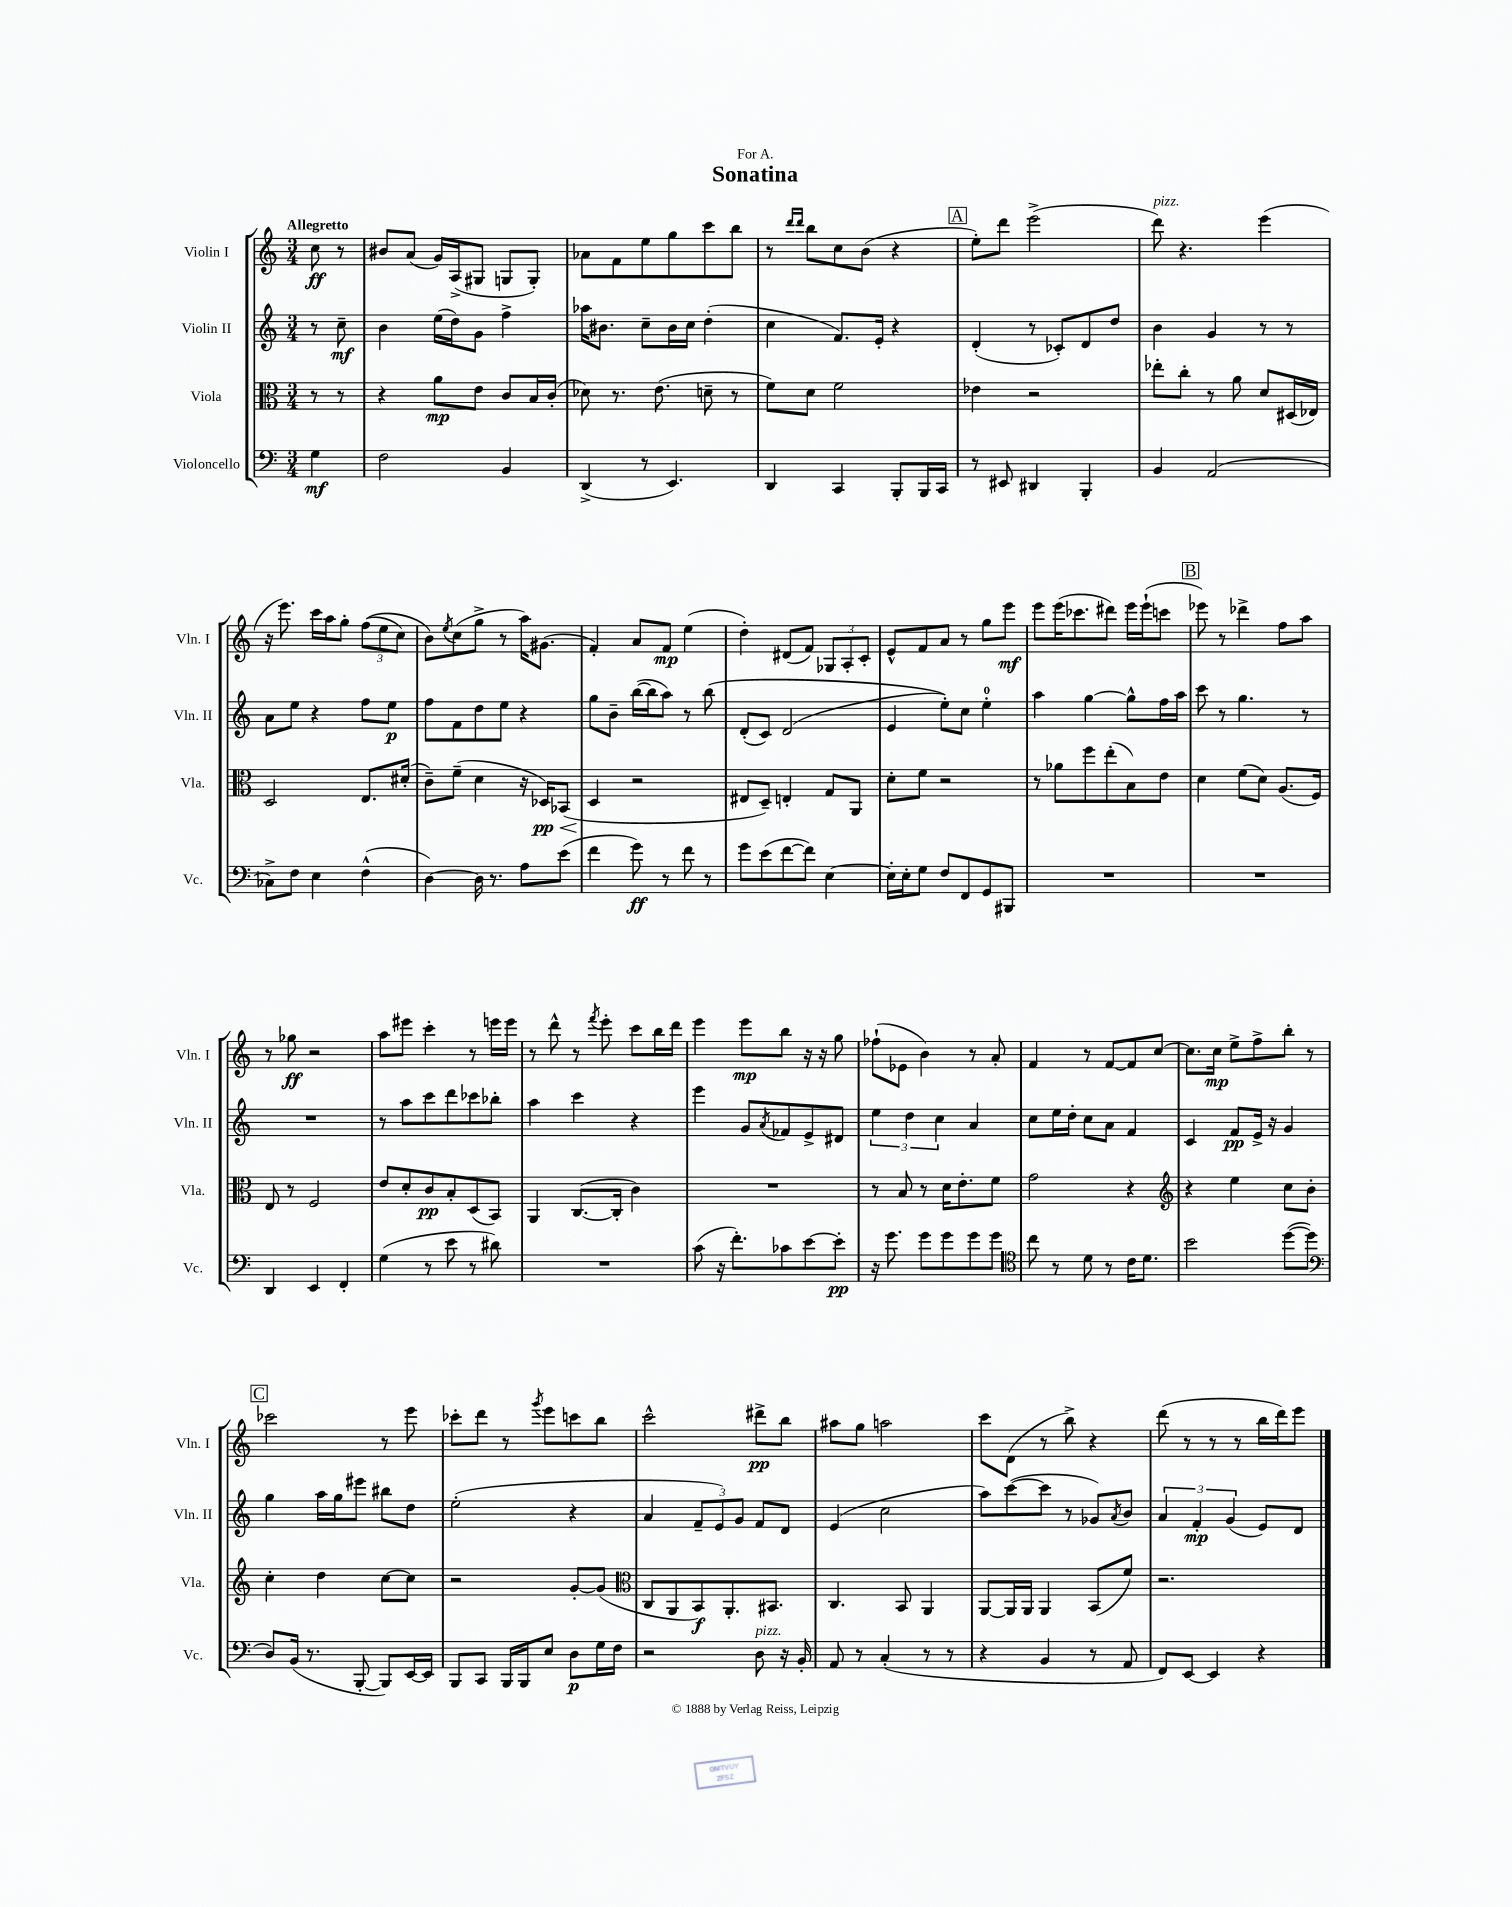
\header { title = "Sonatina" dedication = "For A." }
<<
\new StaffGroup <<
\new Staff = "s0" \with { instrumentName = "Violin I" shortInstrumentName = "Vln. I" } {
    \clef treble \key c \major \numericTimeSignature \time 3/4 \partial 4 \tempo "Allegretto"
    c''8\ff r8 |
    bis'8 a'8( g'16) a16->( gis8 g8 g8-.) |
    aes'8 f'8 e''8 g''8 c'''8 b''8 |
    r8 \grace { d'''16 d'''16 } b''8 c''8 b'8( r4 |
    \mark \markup { \box "A" } e''8-.) d'''8 e'''2->( |
    d'''8^\markup { \italic "pizz." }) r4. e'''4( |
    r16 e'''8.) c'''16 a''16 g''8-. \tuplet 3/2 { f''8(\( e''8 c''8) } |
    b'8\) \acciaccatura { e''8 } c''8( g''8-> r8 a''16) gis'8.( |
    f'4-.) a'8 f'8\mp e''4( |
    d''4-.) dis'8( f'8) \tuplet 3/2 { ges8 a8-. c'8-. } |
    e'8-^ f'8 a'8 r8 g''8 e'''8\mf |
    e'''8 e'''16( ces'''8. dis'''8) e'''16 e'''16-!( c'''8 |
    \mark \markup { \box "B" } ees'''8) r8 des'''4-> f''8 a''8 |
    r8 ges''8\ff r2 |
    a''8 eis'''8 c'''4-. r8 e'''16 e'''16 |
    r8 d'''8-^ r8 \acciaccatura { f'''8 } e'''8-. c'''8 b''16 d'''16 |
    e'''4 e'''8\mp b''8 r16 r16 g''8 |
    fes''8-!( ees'8 b'4) r8 a'8-. |
    f'4 r8 f'8~ f'8 c''8~ |
    c''8. c''16\mp e''8-> f''8-> b''8-. r8 |
    \mark \markup { \box "C" } ces'''2 r8 e'''8 |
    ces'''8-. d'''8 r8 \acciaccatura { g'''8 } e'''8 c'''8 b''8 |
    c'''2-^ dis'''8->\pp b''8 |
    ais''8 g''8 a''2 |
    c'''8 d'8( r8 b''8->) r4 |
    d'''8( r8 r8 r8 b''16 d'''16) e'''8 \bar "|." |
}
\new Staff = "s1" \with { instrumentName = "Violin II" shortInstrumentName = "Vln. II" } {
    \clef treble \key c \major \numericTimeSignature \time 3/4 \partial 4
    r8 c''8--\mf |
    b'4 e''16( d''16) g'8 f''4-> |
    aes''16 bis'8. c''8-- bis'16 c''16 d''4-.( |
    c''4 f'8.) e'16-. r4 |
    \mark \markup { \box "A" } d'4-.( r8 ces'8-.) d'8 d''8 |
    b'4 g'4 r8 r8 |
    a'8 e''8 r4 f''8 e''8\p |
    f''8 f'8 d''8 e''8 r4 |
    g''8 b'8-- b''16~( b''16 a''8) r8 b''8\( |
    d'8-.( c'8) d'2( |
    e'4 e''8-.)\) c''8 e''4-0-. |
    a''4 g''4~ g''8-^ f''16 a''16 |
    \mark \markup { \box "B" } c'''8 r8 g''4. r8 |
    R2. |
    r8 a''8 c'''8 d'''8 ces'''8 bes''8-. |
    a''4 c'''4 r4 |
    e'''4 g'8 \acciaccatura { a'8 } fes'8 e'8-> dis'8 |
    \tuplet 3/2 { e''4 d''4 c''4 } a'4 |
    c''8 e''16 d''16-. c''8 a'8 f'4 |
    c'4 f'8\pp e'16-> r16 g'4 |
    \mark \markup { \box "C" } g''4 a''16 g''16 eis'''8 bis''8 d''8 |
    e''2-.( r4 |
    a'4 \tuplet 3/2 { f'8-- e'8) g'8 } f'8 d'8 |
    e'4( c''2 |
    a''8) c'''8~( c'''8 r8 ges'8) \acciaccatura { a'8 } b'8 |
    \tuplet 3/2 { a'4 f'4-.\mp g'4( } e'8) d'8 \bar "|." |
}
\new Staff = "s2" \with { instrumentName = "Viola" shortInstrumentName = "Vla." } {
    \clef alto \key c \major \numericTimeSignature \time 3/4 \partial 4
    r8 r8 |
    r4 a'8\mp e'8 c'8 b16 c'16-.( |
    des'8) r8. e'8.( d'8-- r8 |
    f'8) d'8 f'2 |
    \mark \markup { \box "A" } ees'4 r2 |
    ees''8-. c''8-. r8 a'8 d'8 dis16( ees16) |
    d2 e8. dis'16-.( |
    c'8--) f'8--( d'4 r16 des16\pp\<) bes,8( |
    d4\! r2 |
    eis8 d8--) e4-. g8 a,8 |
    d'8-. f'8 r2 |
    r8 aes'8 f''8 e''8-.( b8) e'8 |
    \mark \markup { \box "B" } d'4 f'8( d'8) a8.( f16) |
    e8 r8 f2 |
    e'8 d'8-. c'8\pp b8-. d8( b,8) |
    a,4 c8.~( c16-. c'4) |
    R2. |
    r8 b8 r8 d'16 e'8.-. f'8 |
    g'2 r4 |
    \clef treble r4 e''4 c''8 b'8-. |
    \mark \markup { \box "C" } c''4-. d''4 c''8~ c''8 |
    r2 g'8~-. g'8( |
    \clef alto c8 a,8 b,8\f) a,8.-. bis,8. |
    c4. b,8 a,4 |
    a,8~ a,16 a,16 a,4 b,8( f'8) |
    r2. \bar "|." |
}
\new Staff = "s3" \with { instrumentName = "Violoncello" shortInstrumentName = "Vc." } {
    \clef bass \key c \major \numericTimeSignature \time 3/4 \partial 4
    g4\mf |
    f2 b,4 |
    d,4->( r8 e,4.) |
    d,4 c,4 b,,8-. b,,16 c,16 |
    \mark \markup { \box "A" } r8 eis,8 dis,4 b,,4-. |
    b,4 a,2( |
    ces8->) f8 e4 f4-^( |
    d4~) d16 r8. a8 e'8( |
    f'4 g'8\ff) r8 f'8 r8 |
    g'8 e'8( f'8~ f'8) e4~ |
    e16-. e16-. g8 f8 f,8 g,8 bis,,8 |
    R2. |
    \mark \markup { \box "B" } R2. |
    d,4 e,4 f,4-. |
    g4( r8 e'8 r8 dis'8) |
    R2. |
    c'8( r16 f'8.-.) ces'8 e'8~ e'8-.\pp |
    r16 g'8. g'8 g'8 g'8 g'8 |
    \clef tenor c''8 r8 d'8 r8 c'16 d'8. |
    b'2 d''8~( d''8 |
    \mark \markup { \box "C" } \clef bass d8) b,16( r8. b,,8~-. b,,8) e,16~ e,16 |
    b,,8 c,8 b,,16 b,,16 e8 d8\p g16 f16 |
    r2 d8^\markup { \italic "pizz." } r16 b,16-. |
    a,8 r8 c4-.( r8 r8 |
    r4 b,4 r8 a,8 |
    f,8) e,8~ e,4 r4 \bar "|." |
}
>>
>>
\layout { \context { \Score \remove "Bar_number_engraver" } }
